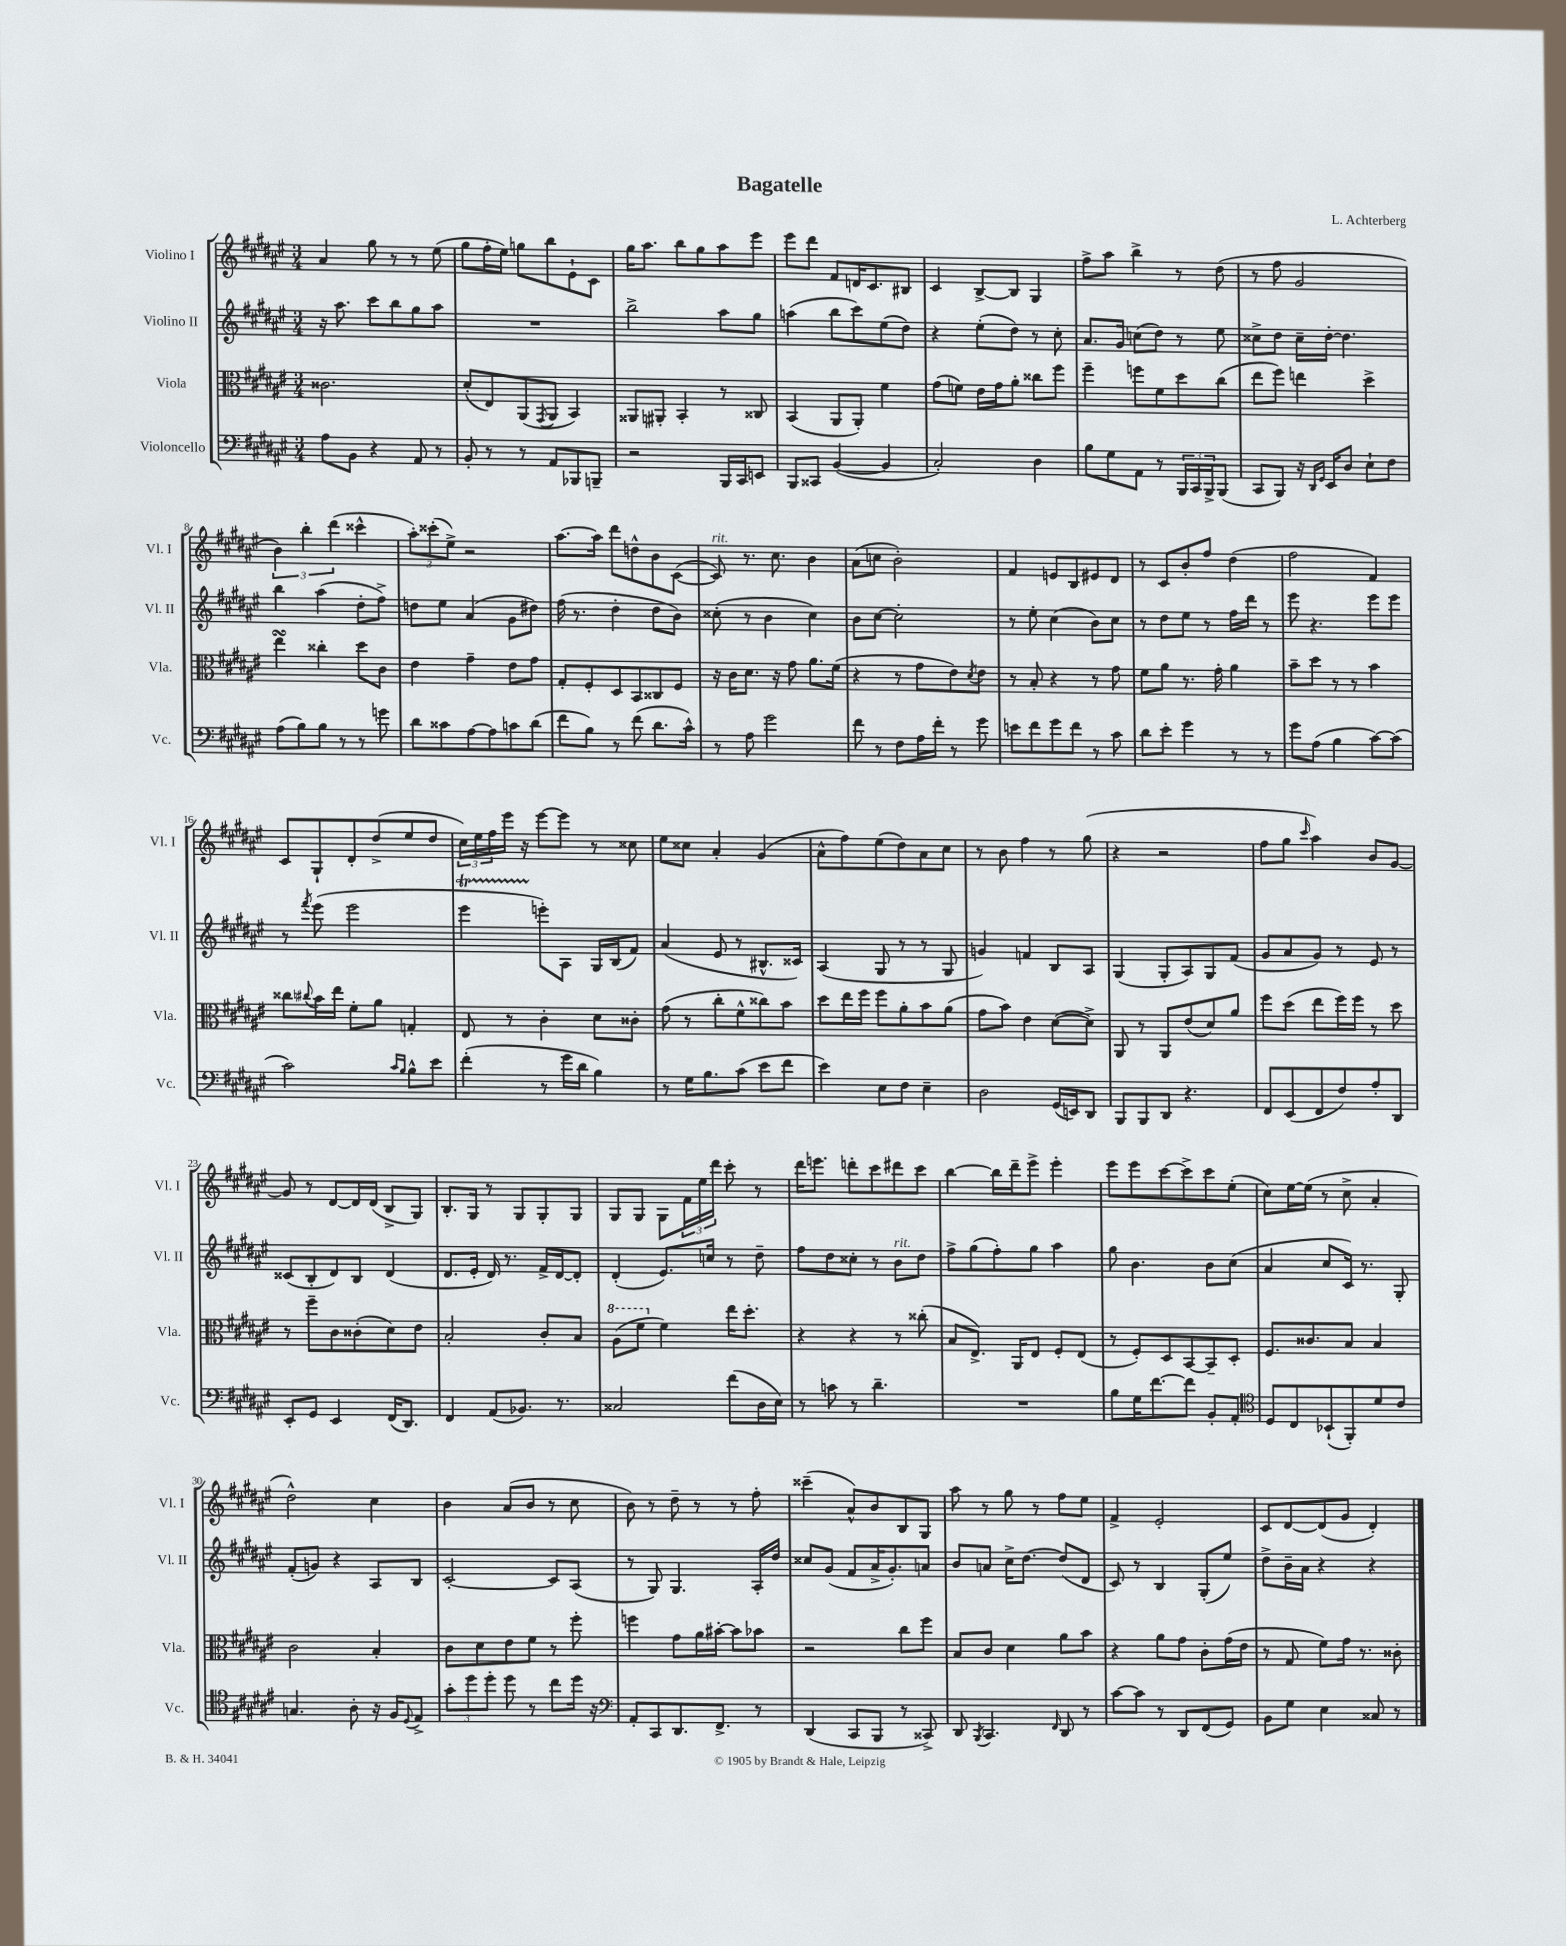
\header { title = "Bagatelle" composer = "L. Achterberg" }
<<
\new StaffGroup <<
\new Staff = "s0" \with { instrumentName = "Violino I" shortInstrumentName = "Vl. I" } {
    \clef treble \key fis \major \numericTimeSignature \time 3/4
    ais'4 gis''8 r8 r8 eis''8( |
    gis''8 fis''16-. eis''16) g''8 b''8 eis'8-! cis'8 |
    gis''16 ais''8. b''8 gis''8 ais''8 eis'''8 |
    eis'''8 dis'''8 fis'8 d'16 cis'8. bis8 |
    cis'4 b8~-> b8 gis4 |
    fis''8-> ais''8 b''4-> r8 dis''8( |
    r8 fis''8 gis'2 |
    \tuplet 3/2 { b'4) b''4-. dis'''4( } cisis'''4-^ |
    \tuplet 3/2 { ais''8-.) cisis'''8-.( eis''8->) } r2 |
    ais''8.~ ais''16 dis'''8 d''8-^ b'8 cis'8~( |
    cis'8^\markup { \italic "rit." }) r8. cis''8. b'4 |
    ais'8( c''8 b'2-.) |
    fis'4 e'8 b8 eis'8 dis'8 |
    r8 cis'8 b'8-. fis''8 dis''4( |
    fis''2 fis'4) |
    cis'8 gis8-! dis'8-. dis''8->( eis''8 dis''8 |
    \tuplet 3/2 { cis''16) eis''16 fis''16 } eis'''16 r16 eis'''8~ eis'''8 r8 cisis''8 |
    eis''8 cisis''8 ais'4-. gis'4( |
    ais'8-^ fis''8) eis''8( dis''8) ais'8 cis''8 |
    r8 b'8 fis''4 r8 gis''8( |
    r4 r2 |
    fis''8 gis''8 \grace { cis'''16 } ais''4) b'8 gis'8~ |
    gis'8 r8 dis'8~ dis'16 dis'16( b8-> gis8) |
    b8.-. gis16 r8 gis8 gis8-. gis8 |
    gis8 gis8 gis8 \tuplet 3/2 { fis'16 eis''16 dis'''16 } cis'''8-. r8 |
    dis'''16 e'''8. d'''8-. cis'''8 dis'''8 cis'''8 |
    b''4~ b''16 dis'''16-- eis'''8-> eis'''4-. |
    eis'''8 eis'''8 cis'''8~ cis'''8-> cis'''8 eis''8-.( |
    cis''8) eis''16~ eis''16( r8 cis''8-> ais'4-. |
    dis''2-^) cis''4 |
    b'4 ais'8( b'8 r8 cis''8 |
    b'8) r8 dis''8-- r8 r8 fis''8-. |
    cisis'''4--( ais'8-^) b'8 b8 gis8 |
    ais''8 r8 gis''8 r8 fis''8 eis''8 |
    fis'4-> eis'2-. |
    cis'8 dis'8~ dis'8( gis'8 dis'4-.) \bar "|." |
}
\new Staff = "s1" \with { instrumentName = "Violino II" shortInstrumentName = "Vl. II" } {
    \clef treble \key fis \major \numericTimeSignature \time 3/4
    r16 ais''8. cis'''8 b''8 gis''8 ais''8 |
    R2. |
    b''2-> ais''8 gis''8 |
    a''4( b''8 cis'''8) eis''8( dis''8) |
    r4 eis''8-.( dis''8) r8 cis''8-. |
    ais'8. gis'16 c''8( dis''8) r8 eis''8 |
    cisis''8-> dis''8 cisis''16-- dis''16~-. dis''4. |
    b''4 ais''4( dis''8-. fis''8->) |
    d''8 eis''8 ais'4( gis'8 dis''8) |
    fis''16( r8. dis''4-. dis''8 b'8) |
    cisis''8-.( r8 b'4 cisis''4) |
    b'8 cis''8~ cis''2-. |
    r8 eis''8-. cis''4( b'8) cis''8 |
    r8 dis''8 eis''8 r8 fis''16 dis'''16 r8 |
    eis'''8 r4. eis'''8 eis'''8 |
    r8 \acciaccatura { fis'''8 } eis'''8( eis'''2 |
    eis'''4\startTrillSpan e'''8-.\stopTrillSpan) ais8 gis16 b16( fis'8) |
    ais'4( eis'8 r8 bis8.-^ cisis'16) |
    ais4( gis8 r8 r8 gis8 |
    g'4) f'4 b8 ais8 |
    gis4( gis8-. ais8) gis8 fis'8( |
    gis'8 ais'8 gis'8) r8 eis'8 r8 |
    cisis'8( b8-. dis'8) b8 dis'4( |
    dis'8. eis'16-. dis'16) r8. fis'16-> dis'16~ dis'8-. |
    dis'4-.( eis'8.) c''16 r8 dis''8-- |
    fis''8 dis''8 cisis''8-. r8 b'8^\markup { \italic "rit." } dis''8 |
    fis''8-> gis''8( fis''8-.) gis''8 ais''4 |
    gis''8 b'4. b'8 cis''8( |
    ais'4 cis''8 cis'16) r8. gis8-. |
    fis'8-.( g'8) r4 ais8 b8 |
    cis'2~-. cis'8 ais8( |
    r8 gis8) gis4. ais16-. dis''16 |
    cisis''8 gis'8( fis'8 ais'16-> gis'8.-.) a'8 |
    b'8 a'8 cis''16-> dis''8.~ dis''8( dis'8 |
    cis'8) r8 b4 gis8-.( eis''8) |
    dis''8-> b'16-- ais'16 r4 r4 \bar "|." |
}
\new Staff = "s2" \with { instrumentName = "Viola" shortInstrumentName = "Vla." } {
    \clef alto \key fis \major \numericTimeSignature \time 3/4
    cisis'2. |
    dis'8-.( eis8) ais,8( \acciaccatura { gis,8 } ais,8 b,4) |
    aisis,8 ais,8-. b,4-. r8 cisis8 |
    b,4( ais,8 ais,8-.) fis'4 |
    gis'8( f'8) eis'16 gis'16 ais'8-. cisis''8 fis''8 |
    fis''4-- f''8 fis'8 dis''8 cis''8( |
    eis''8 fis''8) e''4 dis''4-> |
    eis''4\turn cisis''4-. dis''8 cis'8 |
    eis'4 gis'4-- eis'8 gis'8 |
    gis8-. fis8-. dis8 b,8 cisis8 fis8 |
    r16 cis'16 dis'8. r16 gis'8 ais'8. fis'16( |
    r4 r8 gis'8 eis'8) \acciaccatura { dis'8 } eis'8 |
    r8 b8-. r4 r8 gis'8 |
    fis'8 ais'8 r8. gis'16-. ais'4 |
    b'8-- dis''8 r8 r8 b'4 |
    cisis''8 \appoggiatura { cis''8 } b'16 eis''16 fis'8-. ais'8 g4-. |
    eis8 r8 cis'4-. dis'8 cisis'8-. |
    gis'8( r8 cis''8-. fis'8-^ cisis''8) b'8 |
    dis''8 eis''16 fis''16 fis''8 ais'8-. b'8 ais'8( |
    gis'8 b'8) eis'4 dis'8~( dis'8->) |
    ais,8 r8 ais,8 eis'8( dis'8) ais'8 |
    fis''8 dis''8( eis''8 fis''16) fis''16 r8 dis''8 |
    r8 fis''8-- cis'8 cisis'8-.( dis'8) eis'8 |
    b2-. cis'8-. b8 |
    \ottava #1 ais'8( fis''8 \ottava #0 fis'4) eis''16 dis''8.-. |
    r4 r4 r8 cisis''8-.( |
    b8 eis8.->) ais,16 eis8 fis8-. eis8( |
    r8 fis8-.) dis8 b,8~ b,8-- dis8-. |
    fis8. cisis'8. b8 b4 |
    cis'2 b4-. |
    cis'8 dis'8 eis'8 fis'8 r8 fis''8-. |
    f''4 gis'8 ais'16 bis'16~-. bis'8 bes'8 |
    r2 cis''8 fis''8 |
    b8 cis'8 dis'4 ais'8 b'8 |
    r4 ais'8 gis'8 cis'8-. gis'16( eis'16 |
    r8 gis8 fis'8) gis'16 r8. cisis'8-. \bar "|." |
}
\new Staff = "s3" \with { instrumentName = "Violoncello" shortInstrumentName = "Vc." } {
    \clef bass \key fis \major \numericTimeSignature \time 3/4
    ais8 b,8 r4 ais,8 r8 |
    b,8-. r8 r8 ais,8 bes,,8 b,,8-- |
    r2 b,,16 cis,16 e,8 |
    b,,8 cisis,8 b,4~( b,4 |
    cis2-.) dis4 |
    b8 gis8 ais,8 r8 \tuplet 3/2 { b,,16 cis,16 b,,16-> } b,,8( |
    cis,8 b,,8) r16 \grace { dis,16 gis,16 } eis,16 dis8 eis8-! fis8 |
    ais8( b8) b8 r8 r8 g'8 |
    dis'8 cisis'8 ais8~ ais8 c'8 dis'8( |
    fis'8 b8) r8 fis'8( dis'8. cis'16-^) |
    r8 ais8 gis'2 |
    fis'8 r8 fis8 ais16 fis'16-. r8 gis'8 |
    e'8 fis'8 gis'8 fis'8 r8 cis'8 |
    dis'8 eis'8-. gis'4 r8 r8 |
    gis'8 ais8( b4 cis'8~) cis'8( |
    cis'2) \grace { cis'16 b16 } b8-^ eis'8 |
    fis'4-.( r8 gis'16 dis'16 b4) |
    r8 gis16 b8. cis'8( eis'8 fis'8 |
    eis'4) eis8 fis8 eis4-- |
    dis2 gis,16( e,16) dis,8 |
    b,,8 b,,8 dis,8 r4. |
    fis,8 eis,8( fis,8 fis8) ais8-. dis,8 |
    eis,8-. gis,8 eis,4 fis,16( dis,8.) |
    fis,4 ais,8( bes,8.) r8. |
    cisis2 fis'8( dis16 eis16) |
    r8 c'8 r8 dis'4.-- |
    R2. |
    b8 gis16 fis'8.~ fis'8 b,8-. ais,8-. |
    \clef tenor dis8 cis8 bes,8-!( fis,8-.) dis'8 cis'8 |
    g4. ais8-. r16 fis16 \appoggiatura { dis8 } eis8-> |
    \tuplet 3/2 { gis'8-. dis''8 dis''8-. } dis''8 r8 cis''8 dis''16 r16 |
    \clef bass ais,8-. cis,8 dis,8. fis,8.-> r8 |
    dis,4( cis,8 b,,8 r8 cisis,8->) |
    dis,8 \acciaccatura { b,,8 } cis,4. \grace { fis,16 } dis,8 r8 |
    cis'8~ cis'8 r8 dis,8 fis,8( gis,8) |
    b,8 gis8 eis4 cisis8 r8 \bar "|." |
}
>>
>>
